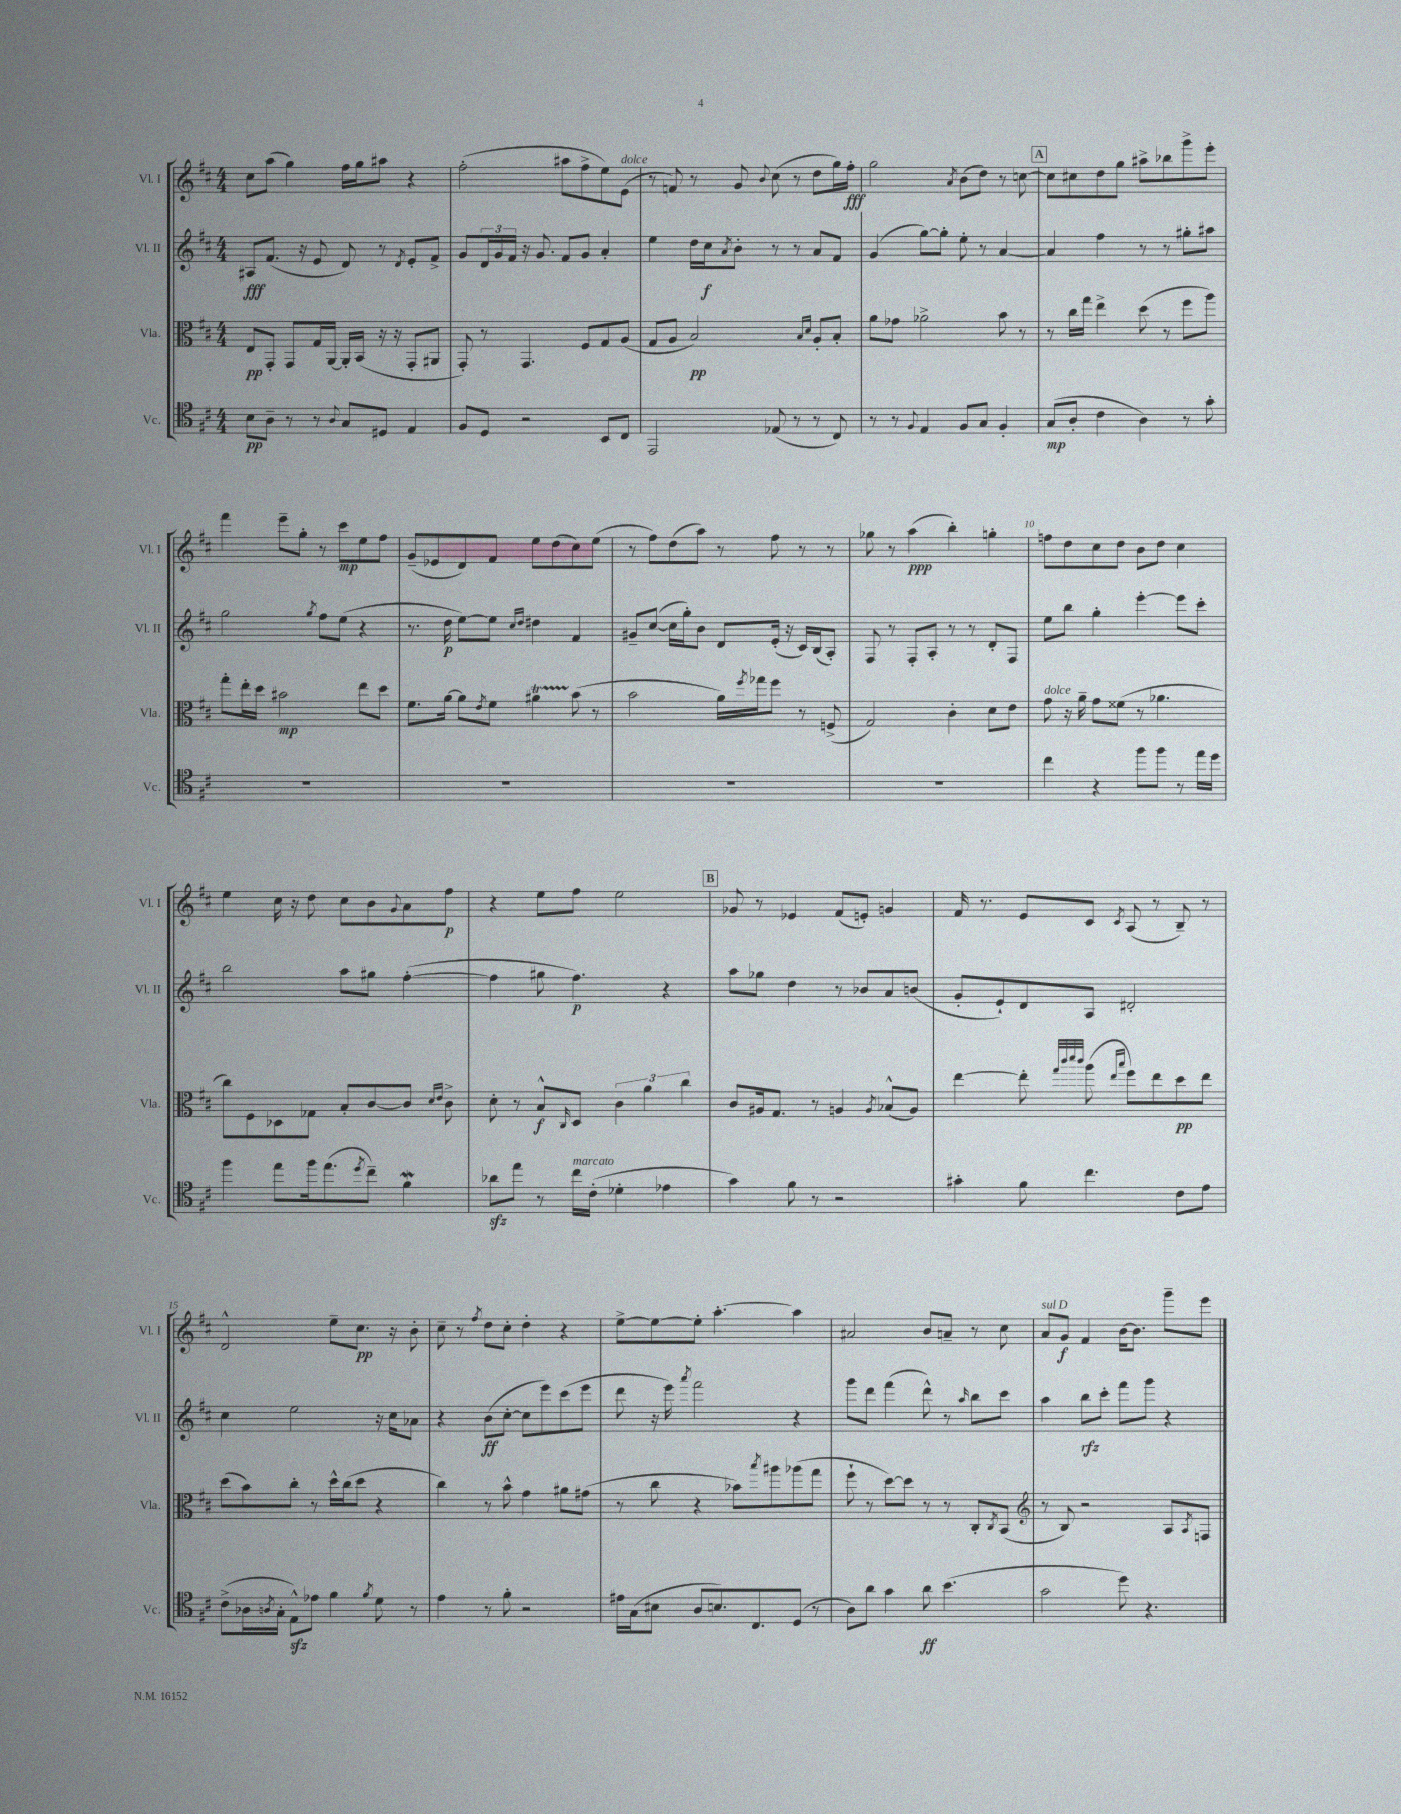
<<
\new StaffGroup <<
\new Staff = "s0" \with { instrumentName = "Vl. I" shortInstrumentName = "Vl. I" } {
    \clef treble \key d \major \numericTimeSignature \time 4/4
    cis''8 a''8( g''4) fis''16 g''16 ais''8 r4 |
    fis''2-.( ais''8 fis''8-> e''8) e'8^\markup { \italic "dolce" }( |
    r8 f'8) r8 g'8 \appoggiatura { b'8 } cis''8( r8 d''8 g''16) fis''16-.\fff |
    g''2 \acciaccatura { a'8 } b'8( d''8) r8 c''8~ |
    \mark \markup { \box "A" } c''8 cis''8 d''8 g''8 ais''8-> bes''8 g'''8-> e'''8-. |
    fis'''4 e'''8-- g''8-. r8 cis'''8\mp e''8 fis''8 |
    g'8--( ees'8 d'8) fis'8 e''8 d''8( cis''8) e''8( |
    r8 fis''8) d''8( a''8) r8 fis''8 r8 r8 |
    ges''8 r8 a''4\ppp( b''4-.) g''4-. |
    f''8 d''8 cis''8 d''8 b'8 d''8 cis''4 |
    e''4 cis''16 r16 d''8 cis''8 b'8 \appoggiatura { g'8 } a'8 fis''8\p |
    r4 e''8 fis''8 e''2 |
    \mark \markup { \box "B" } ges'8 r8 ees'4 fis'8( e'8-.) g'4 |
    fis'16 r8. e'8 cis'8 \acciaccatura { cis'8 } a8( r8 b8--) r8 |
    d'2-^ e''8-- cis''8.\pp r16 b'8-. |
    cis''8-- r8 \acciaccatura { fis''8 } d''8 cis''8-. d''4-. r4 |
    e''8~-> e''8~ e''8-. a''4.~-. a''4 |
    ais'2 b'8 a'8-- r8 cis''8 |
    a'8^\markup { \italic "sul D" } g'8\f fis'4 b'16~ b'8. g'''8-- e'''8 \bar "|." |
}
\new Staff = "s1" \with { instrumentName = "Vl. II" shortInstrumentName = "Vl. II" } {
    \clef treble \key d \major \numericTimeSignature \time 4/4
    ais8\fff fis'8.( r16 e'8 d'8) r8 \acciaccatura { d'8 } e'8-. fis'8-> |
    g'8 \tuplet 3/2 { d'16 g'16 fis'16 } r16 g'8. fis'8 g'8 a'4-. |
    e''4 d''16 cis''16\f \acciaccatura { a'8 } b'8-. r8 r8 a'8 fis'8 |
    g'4( g''8~) g''8-. e''8-. r8 a'4~ |
    \mark \markup { \box "A" } a'4 fis''4 r8 r8 gis''8-. ais''8 |
    g''2 \acciaccatura { g''8 } fis''8 e''8( r4 |
    r8. d''16\p e''8~) e''8 \grace { cis''16 d''16 } dis''4 fis'4 |
    gis'8-- cis''8~( cis''16 g''16-.) b'8 d'8 e'16-.( r16 cis'16) b16( a8-.) |
    fis8 r8 fis8-. a8-. r8 r8 d'8-. fis8 |
    e''8 b''8 g''4-. e'''4~-. e'''8 cis'''8-. |
    b''2 a''8 gis''8 fis''4~-.( |
    fis''4 gis''8 fis''4.\p) r4 |
    \mark \markup { \box "B" } a''8 ges''8 d''4 r8 bes'8 a'8 b'8( |
    g'8-. e'8-!) d'8 a8 dis'2-. |
    cis''4 e''2 r16 cis''16 aes'8 |
    r4 b'8\ff( cis''8~-. cis''8 e'''8) cis'''8( e'''8 |
    d'''8 r16 e'''16) \acciaccatura { a'''8 } fis'''2 r4 |
    g'''8 d'''8 fis'''4( d'''8-^) r8 \grace { a''16 } b''8 cis'''8 |
    a''4 b''8\rfz cis'''8-. fis'''8 g'''8 r4 \bar "|." |
}
\new Staff = "s2" \with { instrumentName = "Vla." shortInstrumentName = "Vla." } {
    \clef alto \key d \major \numericTimeSignature \time 4/4
    e8\pp g,8-. g,8 g16 a,16~ a,16-. b,16( r16 r16 g,8-. ais,8 |
    g,8-.) r8 g,4. fis8 g8 a8( |
    g8 a8 b2\pp) \grace { b16 d'16 } a8-. b8-. |
    a'8 ges'8 aes'2-> b'8 r8 |
    \mark \markup { \box "A" } r8 cis''16 g''16 e''4-> d''8( r8 fis''8 a''8) |
    g''8-. e''16-. d''16 bis'2\mp e''8 d''8 |
    fis'8. a'16~ a'8 \acciaccatura { e'8 } fis'8 ais'4\startTrillSpan b'8\stopTrillSpan( r8 |
    b'2 a'16) \acciaccatura { fis''8 } ges''16 fis''8 r8 f8->( |
    g2) cis'4-. d'8 e'8 |
    g'8^\markup { \italic "dolce" } r16 a'16-- g'8 fisis'8( r8 aes'4. |
    cis''8) fis8 des8 ges8 b8-. cis'8~ cis'8 \grace { d'16 e'16 } cis'8-> |
    d'8-. r8 b8-^\f \grace { cis16 } d8 \tuplet 3/2 { cis'4 a'4 cis''4 } |
    \mark \markup { \box "B" } cis'8 ais16 g8. r8 a4 \acciaccatura { a8 } bes8-^( a8) |
    e''4~ e''8-. \grace { g''32 cis'''32 d'''32 cis'''32 } a''8( \grace { e''16 b''16 } fis''8) e''8 d''8\pp e''8 |
    d''8( b'8) cis''8-. r8 d''16-^ cis''16( d''8 r4 |
    cis''4) r8 b'8-^ g'4 ais'8 gis'8( |
    r8 cis''8 r4 bes'8) \acciaccatura { b''8 } ais''8 aes''8( g''8 |
    fis''8-! r8 d''8~) d''8 r8 r8 cis8-. \acciaccatura { cis8 } b,8( |
    \clef treble r8 b8) r2 a8 \acciaccatura { a8 } f8 \bar "|." |
}
\new Staff = "s3" \with { instrumentName = "Vc." shortInstrumentName = "Vc." } {
    \clef tenor \key d \major \numericTimeSignature \time 4/4
    b8\pp a8-- r8 r8 \appoggiatura { a8 } g8 dis8 e4 |
    fis8 d8 r2 b,8 cis8 |
    e,2 ees8( r8 r8 cis8) |
    r8 r8 \appoggiatura { fis8 } e4 fis8 g8 fis4-. |
    \mark \markup { \box "A" } g8\mp( a8-. cis'4 a4) r8 g'8-. |
    R1 |
    R1 |
    R1 |
    R1 |
    cis''4 r4 fis''8 fis''8 r8 e''16 d''16 |
    fis''4 e''8 fis''16 e''8.( \acciaccatura { d''8 } cis''8--) fis'4\mordent |
    aes'8\sfz e''8 r8 cis''16^\markup { \italic "marcato" } cis'16-.( des'4-. ees'4 |
    \mark \markup { \box "B" } g'4) fis'8 r8 r2 |
    gis'4-. fis'8 cis''4. cis'8 e'8 |
    cis'8->( aes16 \acciaccatura { a8 } g16-. e8-^\sfz) ees'8 fis'4 \acciaccatura { fis'8 } d'8 r8 |
    e'4 r8 fis'8-. r2 |
    eis'16 g16( bis8 a8 b8.) cis8. d8( r8 |
    a8) a'8 g'4 a'8\ff b'4.( |
    g'2 d''8) r4. \bar "|." |
}
>>
>>
\layout { \context { \Score \override BarNumber.break-visibility = ##(#f #t #t) barNumberVisibility = #(every-nth-bar-number-visible 5) } }
